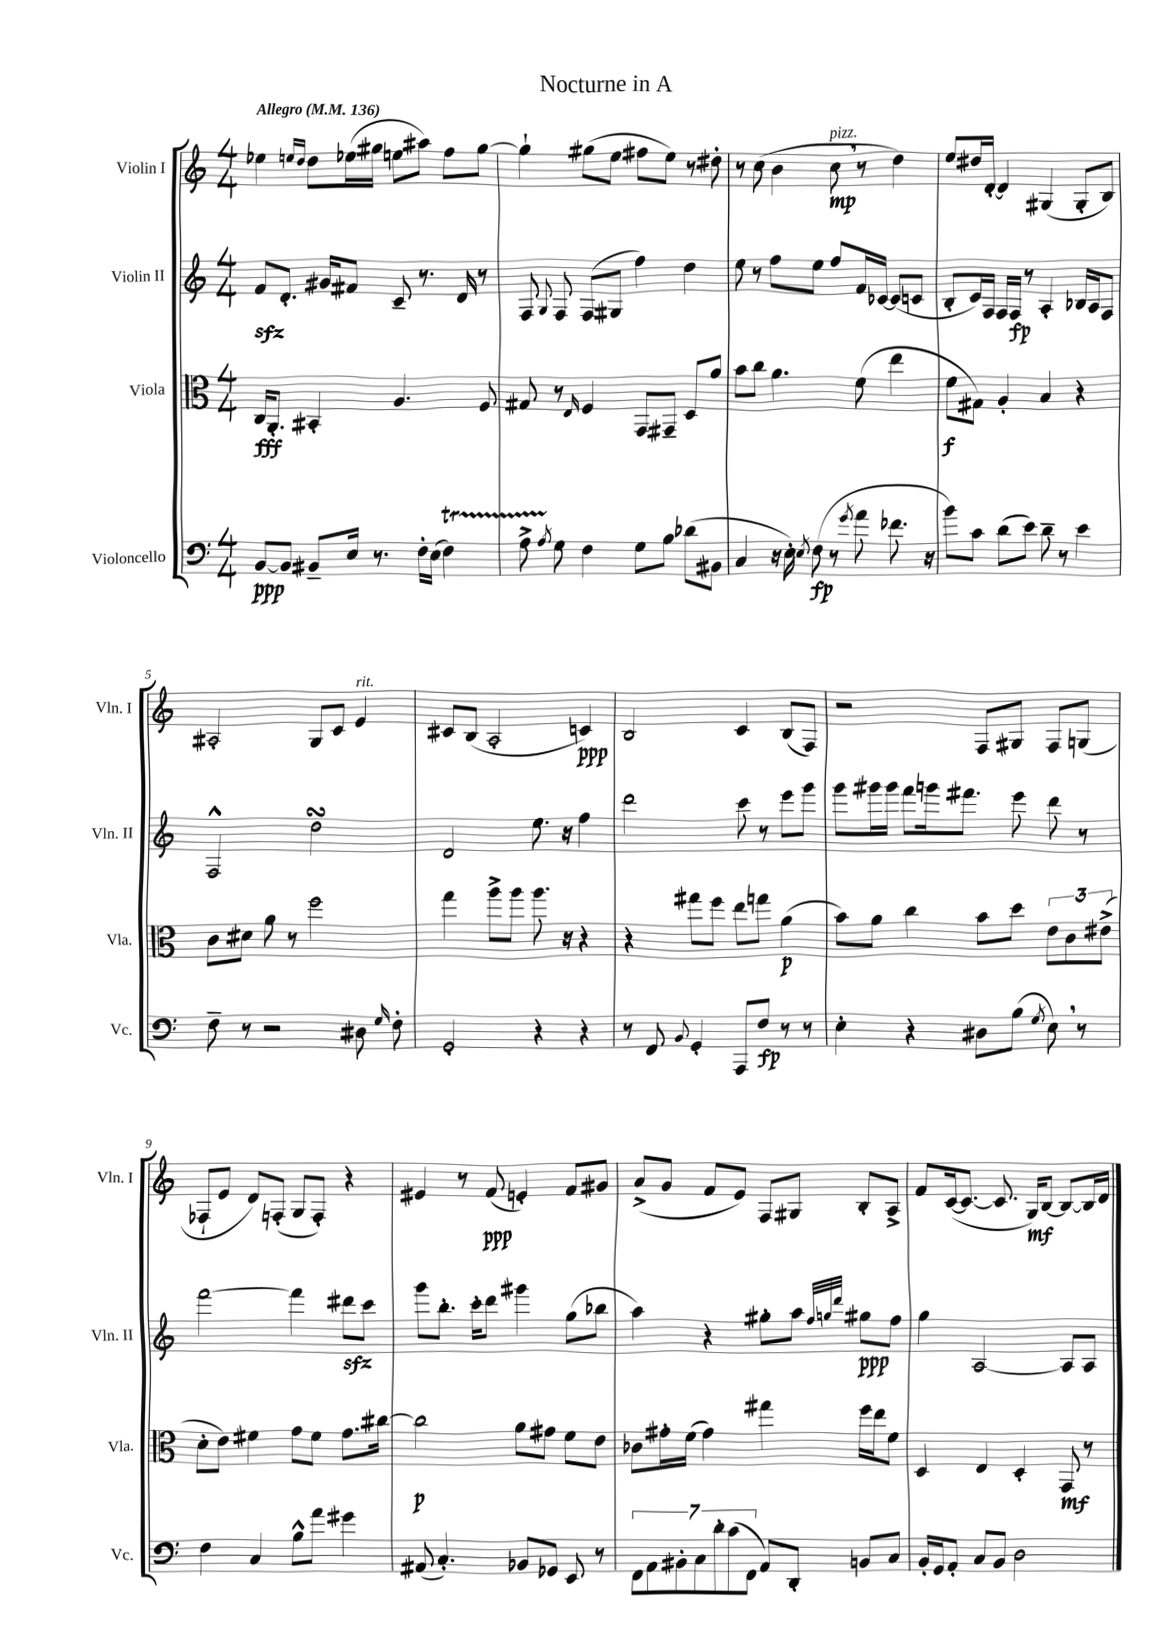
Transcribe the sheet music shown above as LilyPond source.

\header { title = "Nocturne in A" }
<<
\new StaffGroup <<
\new Staff = "s0" \with { instrumentName = "Violin I" shortInstrumentName = "Vln. I" } {
    \clef treble \key c \major \numericTimeSignature \time 4/4 \tempo "Allegro" 4 = 136
    \autoBeamOff ees''4 \grace { e''16[ d''16] } d''8[ ees''16( gis''16] e''8[ ais''8]) f''8[ gis''8]~ |
    gis''4-! gis''8[( e''8] fis''8[ e''8]) r8 dis''8-. |
    r8 c''8( b'4 c''8\mp^\markup { \italic "pizz." } \breathe r8 d''4) |
    e''8[ dis''16 d'16]~-. d'4 gis4( gis8[-. b8]) |
    ais2-. g8[ c'8] e'4^\markup { \italic "rit." } |
    cis'8[ b8]( a2-. c'4\ppp) |
    b2 c'4 b8[( f8]) |
    r2 f8[ gis8] f8[ g8]( |
    fes8[-! e'8] d'8[) f8]-.( g8[ f8]-.) r4 |
    eis'4 r8 f'8\ppp( e'4-.) f'8[ gis'8] |
    a'8[->( g'8] f'8[ e'8]) f8[ gis8] b8[-. a8]-> |
    f'8[ c'16~( c'8.]~ c'8. g16[\mf) b8]~ b8[~ b16 d'16] \bar "|." |
}
\new Staff = "s1" \with { instrumentName = "Violin II" shortInstrumentName = "Vln. II" } {
    \clef treble \key c \major \numericTimeSignature \time 4/4
    \autoBeamOff f'8[\sfz d'8.]-. gis'16[ fis'8] c'8-- r8. d'16 r8 |
    f8 \appoggiatura { g8 } f8 f8[( gis8] f''4) d''4 |
    e''8 r8 f''8[ e''8] f''8[ f'16 ces'16]~ ces'8[( c'8] |
    b8[-. c'16) f16] f16[ f16]\fp r8 a4-. bes16[ a16 f8] |
    f2-^ d''2\turn |
    d'2 e''8. r16 f''4 |
    d'''2 c'''8 r8 e'''8[ g'''8] |
    g'''8[ gis'''16 gis'''16] f'''8[ g'''16 fis'''8.] e'''8 d'''8 r8 |
    f'''2~ f'''4 dis'''8[\sfz c'''8] |
    g'''8[ b''8.]-. c'''16[-. d'''8] gis'''4 g''8[( bes''8] |
    a''4) r4 gis''8[-. a''8] \grace { f''32[ g''32 d'''32] } gis''8[\ppp f''8] |
    g''4 a2~ a8[ a8] \bar "|." |
}
\new Staff = "s2" \with { instrumentName = "Viola" shortInstrumentName = "Vla." } {
    \clef alto \key c \major \numericTimeSignature \time 4/4
    \autoBeamOff c16[\fff a,8.]-. bis,4-. a4. f8 |
    gis8 r8 \grace { e16 } f4 g,8[ gis,8]-- d8[ a'8] |
    b'8[ c''8] a'4. f'8( e''4 |
    f'8[\f gis8]) a4-. b4 r4 |
    c'8[ dis'8] a'8 r8 f''2 |
    g''4 a''8[-> a''8] a''8. r16 r4 |
    r4 gis''8[ f''8] e''8[ g''8] a'4\p( |
    b'8[) a'8] c''4 b'8[ d''8] \tuplet 3/2 { e'8[ c'8 eis'8]->( } |
    d'8[-. e'8]) fis'4 g'8[ fis'8] g'8.[ cis''16]~ |
    cis''2\p a'8[ gis'8] f'8[ e'8] |
    ces'8[ gis'16-. f'16]( gis'4) gis''4 f''16[ e''16 f'8] |
    d4 e4 d4-. g,8\mf r8 \bar "|." |
}
\new Staff = "s3" \with { instrumentName = "Violoncello" shortInstrumentName = "Vc." } {
    \clef bass \key c \major \numericTimeSignature \time 4/4
    \autoBeamOff b,8[~\ppp b,8] bis,8[-- e16] r8. f16[-. e16]( f4\startTrillSpan) |
    a8-> \acciaccatura { a8 } g8\stopTrillSpan f4 g8[ b8] des'8[( bis,8] |
    c4 r16 e16-.) \acciaccatura { e8 } f8\fp( r8 \acciaccatura { g'8 } a'8 fes'8. r16 |
    b'8[) c'8] d'8[( e'8]) d'8-- r8 e'4 |
    f8-- r8 r2 dis8 \grace { g16 } f8-. |
    g,2-. r4 r4 |
    r8 f,8 \appoggiatura { b,8 } g,4-. a,,8[ f8]\fp r8 r8 |
    e4-. r4 dis8[ b8]( \acciaccatura { g8 } e8) \breathe r8 |
    f4 c4 b8[-^ a'8] gis'4 |
    ais,8( c4.-.) bes,8[ ges,8] e,8 r8 |
    \tuplet 7/4 { f,8[ a,8 bis,8-. c8 d'8-. c'8( f,8] } a,8[) d,8]-. b,8[ c8] |
    b,16[-. g,16 a,8]-. c8[ b,8] d2 \bar "|." |
}
>>
>>
